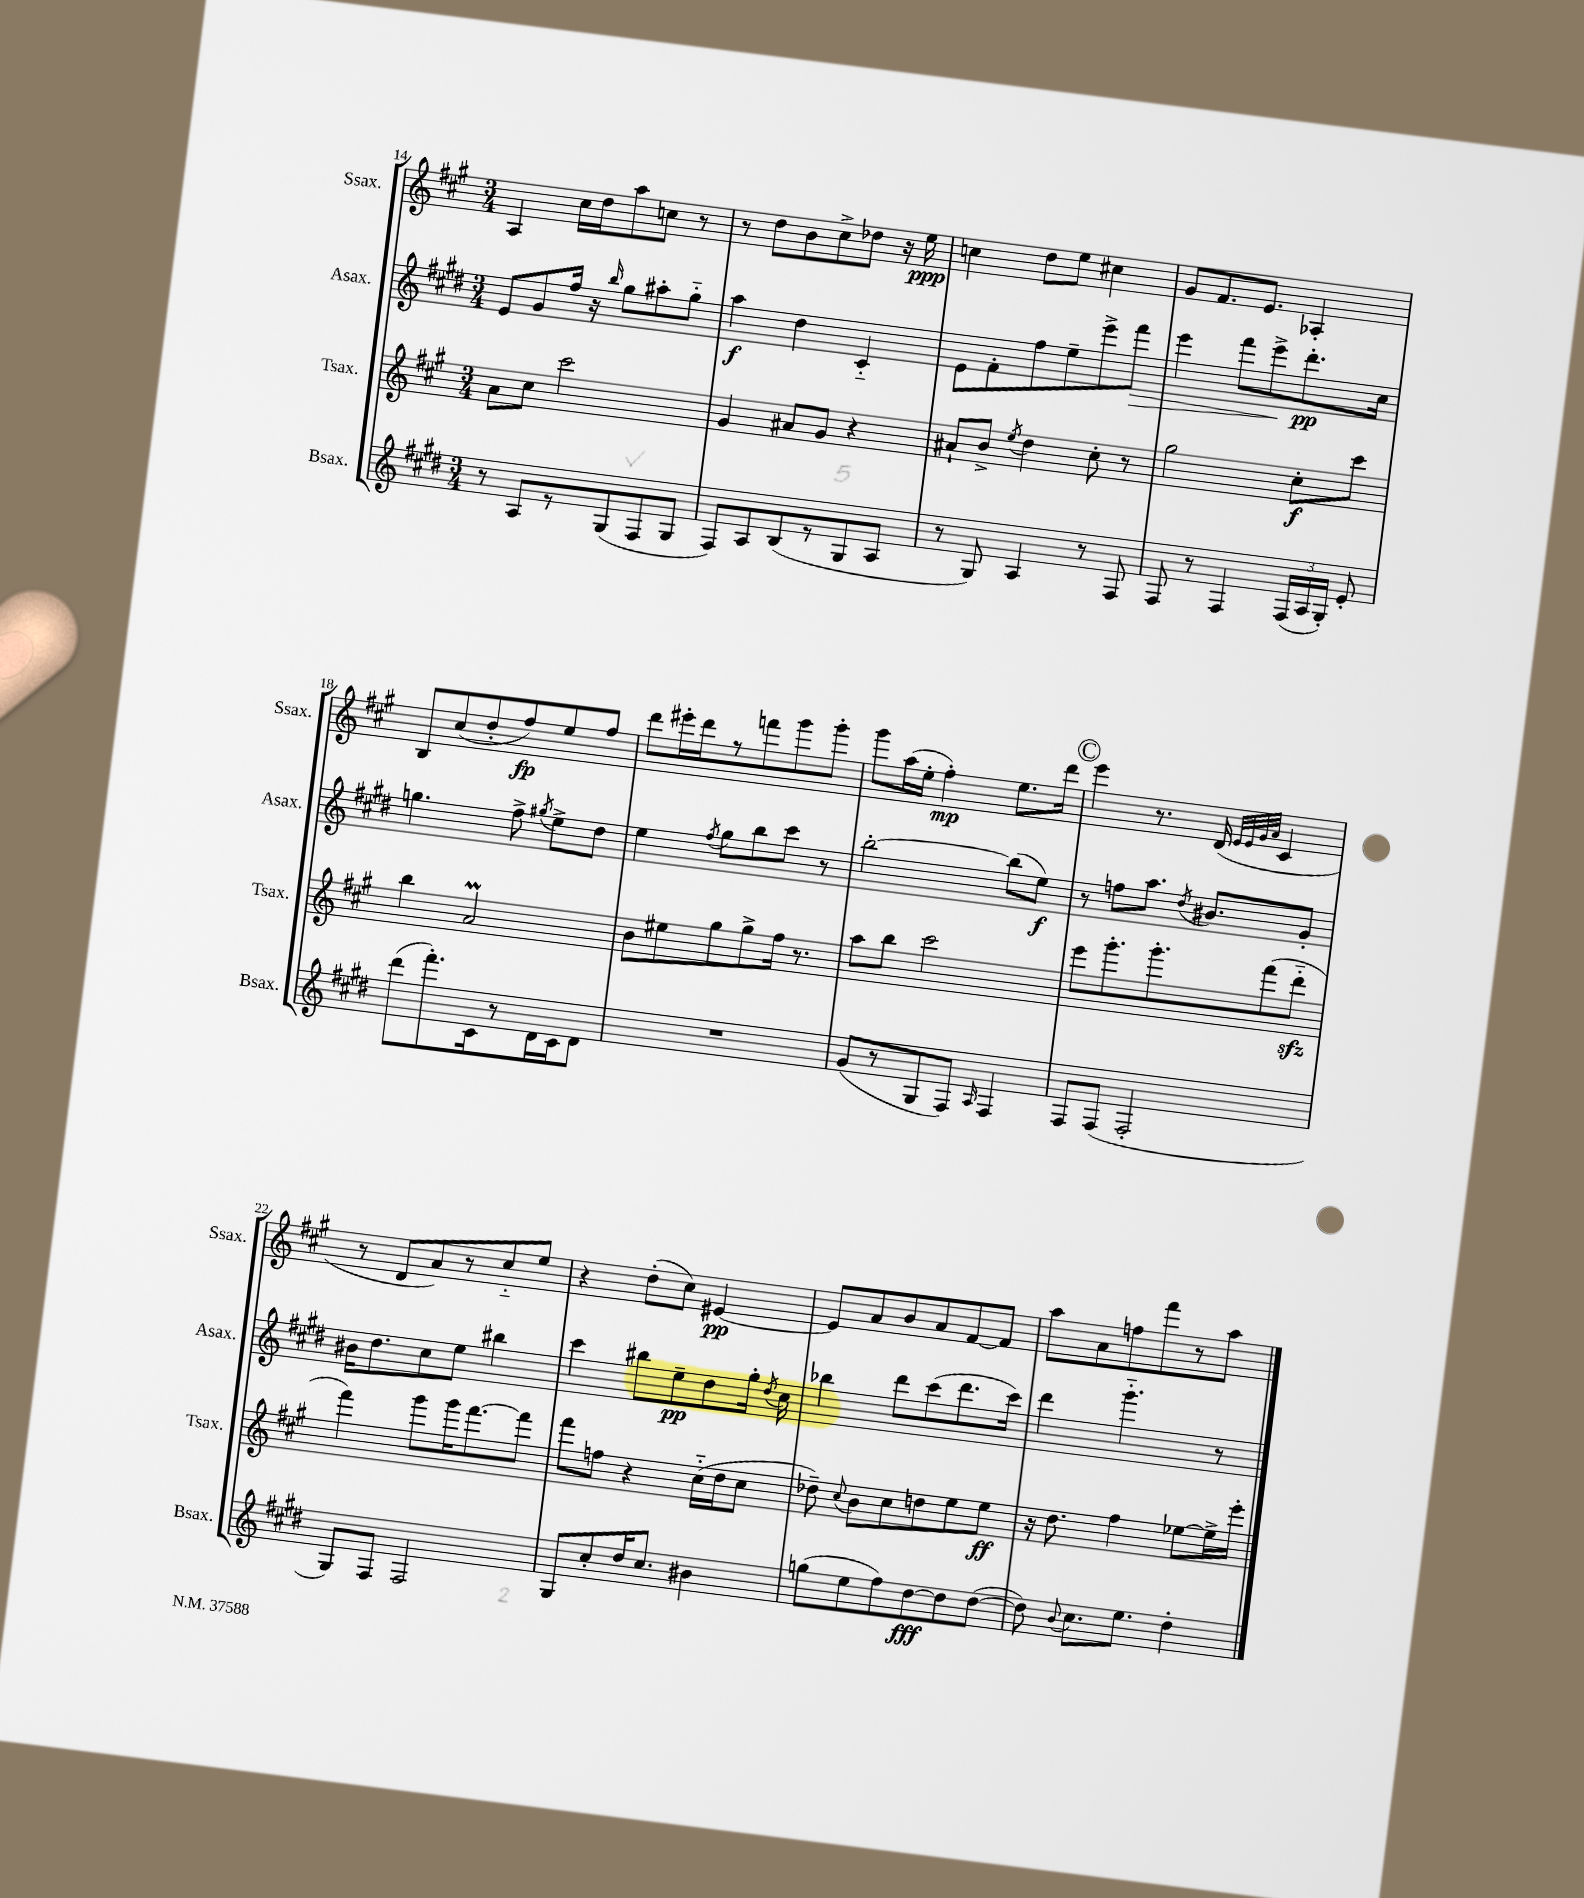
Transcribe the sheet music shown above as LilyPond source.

<<
\new StaffGroup <<
\new Staff = "s0" \with { instrumentName = "Ssax." shortInstrumentName = "Ssax." } {
    \clef treble \key a \major \numericTimeSignature \time 3/4
    \autoBeamOff a4 cis''16[ d''16 a''8 c''8] r8 |
    r8 d''8[ b'8 cis''8-> des''8] r16 e''16\ppp |
    c''4 d''8[ e''8] cis''4 |
    gis'8[ fis'8. e'8.] aes4-. |
    b8[ cis''8( d''8-. fis''8\fp) e''8 fis''8] |
    d'''8[ eis'''16-. d'''16 r8 f'''8 gis'''8 gis'''8]-. |
    gis'''8[ a''16( e''16]-. fis''4-.\mp) e''8.[ d'''16] |
    \mark \markup { \circle "C" } e'''4 r8. d'16( \grace { e'32[ e'32 gis'32 a'32] } cis'4 |
    r8 d'8[ a'8) r8 cis''8-_ e''8] |
    r4 d''8[-.( cis''8]) eis'4~\pp |
    eis'8[ a'8 b'8 a'8 fis'8~ fis'8] |
    a''8[ a'8 f''8 fis'''8 r8 a''8] \bar "|." |
}
\new Staff = "s1" \with { instrumentName = "Asax." shortInstrumentName = "Asax." } {
    \clef treble \key e \major \numericTimeSignature \time 3/4
    \autoBeamOff e'8[ gis'8 fis''16] r16 \grace { b''16 } gis''8[ ais''8-. gis''8]-_ |
    a''4\f dis''4 cis'4-_ |
    e'8[ fis'8-. fis''8 e''8-- e'''8-> fis'''8]\> |
    e'''4 fis'''8[ e'''8->\! dis'''8.-.\pp cis''16] |
    g''4. fis''8-> \acciaccatura { gis''8 } e''8[-> dis''8] |
    e''4 \acciaccatura { fis''8 } gis''8[ b''8 cis'''8] r8 |
    b''2~-. b''8[( e''8]\f) |
    \mark \markup { \circle "C" } r8 f''8[ a''8.] \acciaccatura { dis''8 } bis'8.[ gis'8]-. |
    bis'16[ dis''8. cis''8 e''8] bis''4 |
    cis'''4 bis''8[ e''8--\pp dis''8 gis''16]-. \acciaccatura { dis''8 } cis''16 |
    bes''4 dis'''8[ cis'''8( dis'''8. cis'''16]) |
    dis'''4 gis'''4.-_ r8 \bar "|." |
}
\new Staff = "s2" \with { instrumentName = "Tsax." shortInstrumentName = "Tsax." } {
    \clef treble \key a \major \numericTimeSignature \time 3/4
    \autoBeamOff a'8[ cis''8] cis'''2 |
    gis'4 ais'8[ gis'8] r4 |
    ais'8[-! b'8]-> \acciaccatura { e''8 } d''4 cis''8-. r8 |
    gis''2 cis''8[-.\f cis'''8] |
    b''4 a'2\prall |
    b'8[ eis''8 gis''8 gis''8-> fis''16] r8. |
    a''8[ b''8] cis'''2 |
    \mark \markup { \circle "C" } e'''8[ gis'''8.-. gis'''8.-. fis'''8( d'''8]-_\sfz |
    fis'''4) gis'''8[ gis'''16 fis'''8.~ fis'''8] |
    fis'''8[ f''8] r4 cis''16[-_( d''16 cis''8] |
    des''8--) \appoggiatura { cis''8 } b'8[ cis''8 d''8 e''8 e''8]\ff |
    r16 d''8. fis''4 ees''8[~ ees''16-> e'''16]-. \bar "|." |
}
\new Staff = "s3" \with { instrumentName = "Bsax." shortInstrumentName = "Bsax." } {
    \clef treble \key e \major \numericTimeSignature \time 3/4
    \autoBeamOff r8 a8[ r8 gis8( fis8 gis8] |
    fis8[) a8 b8( r8 gis8 a8] |
    r8 gis8) a4 r8 fis8 |
    fis8 r8 fis4 \tuplet 3/2 { fis16[( a16 gis16]-.) } e'8-. |
    dis'''8[( fis'''8.-.) cis'16 r8 dis'16 cis'16 dis'8] |
    R2. |
    gis'8[( r8 gis8 fis8]) \grace { a16 } fis4 |
    \mark \markup { \circle "C" } fis8[ fis8]( fis2-. |
    gis8[) fis8] fis2 |
    gis8[ cis''8-. dis''16 cis''8.] bis'4 |
    g''8[( e''8 fis''8) dis''8~\fff dis''8 dis''8]~( |
    dis''8) \appoggiatura { b'8 } cis''8.[ e''8.] dis''4-. \bar "|." |
}
>>
>>
\layout { \context { \Score currentBarNumber = #14 } }
